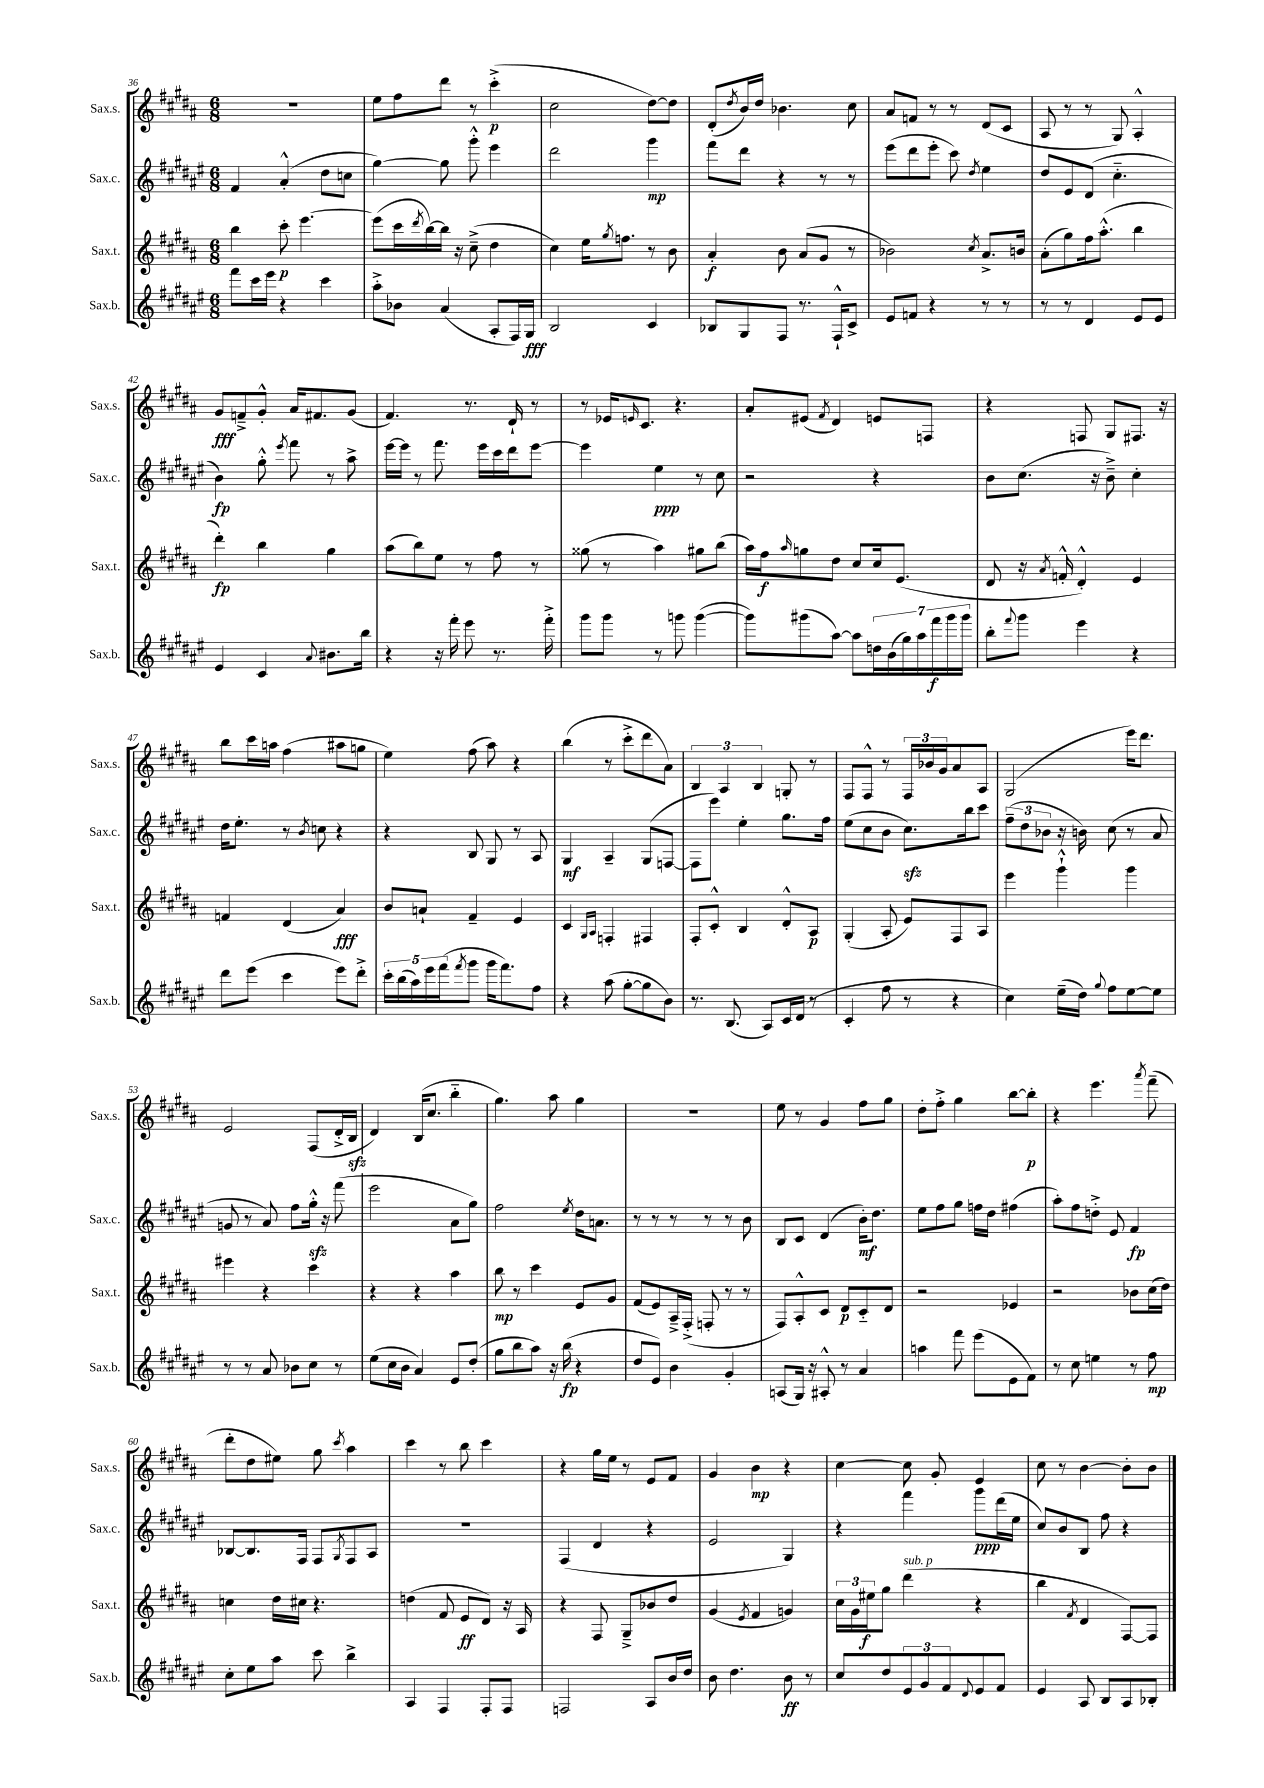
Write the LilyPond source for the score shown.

<<
\new StaffGroup <<
\new Staff = "s0" \with { instrumentName = "Sax.s." shortInstrumentName = "Sax.s." } {
    \clef treble \key b \major \numericTimeSignature \time 6/8
    R2. |
    e''8 fis''8 dis'''8 r8 cis'''4-.->\p( |
    cis''2 dis''8~) dis''8 |
    dis'8-.( \acciaccatura { dis''8 } b'16) dis''16 bes'4. cis''8 |
    ais'8 f'8 r8 r8 dis'8( cis'8 |
    ais8 r8 r8 gis8) ais4-.-^ |
    gis'8\fff f'8---> gis'8-.-^ ais'16 fis'8. gis'8( |
    fis'4.) r8. dis'16-! r8 |
    r8 ees'16 \grace { e'16 } cis'8. r4. |
    ais'8-. eis'8( \acciaccatura { fis'8 } dis'4) e'8 f8 |
    r4 f8 gis8 fis8. r16 |
    b''8 cis'''16 a''16 fis''4( ais''8 g''8 |
    e''4) fis''8( ais''8) r4 |
    b''4( r8 cis'''8-.-> dis'''8 ais'8) |
    \tuplet 3/2 { b4 ais4 b4 } g8-. r8 |
    fis8 fis8-^ r8 \tuplet 3/2 { fis16 bes'16 gis'16 } ais'8 ais8 |
    gis2( e'''16) dis'''8. |
    e'2 fis8( dis'16-.-> b16\sfz |
    dis'4) b16( cis''8. b''4-_ |
    gis''4.) ais''8 gis''4 |
    R2. |
    e''8 r8 gis'4 fis''8 gis''8 |
    dis''8-. fis''8-.-> gis''4 b''8~ b''8-.\p |
    r4 e'''4. \acciaccatura { ais'''8 } fis'''8--( |
    dis'''8-. dis''8 eis''8) gis''8 \acciaccatura { cis'''8 } ais''4 |
    cis'''4 r8 b''8 cis'''4 |
    r4 gis''16 e''16 r8 e'8 fis'8 |
    gis'4 b'4\mp r4 |
    cis''4~ cis''8 gis'8-. e'4 |
    cis''8 r8 b'4~ b'8-. b'8 \bar "|." |
}
\new Staff = "s1" \with { instrumentName = "Sax.c." shortInstrumentName = "Sax.c." } {
    \clef treble \key fis \major \numericTimeSignature \time 6/8
    fis'4 ais'4-.-^( dis''8 c''8 |
    gis''4~) gis''8 gis'''8-.-^ eis'''4 |
    dis'''2 gis'''4\mp |
    fis'''8 dis'''8 r4 r8 r8 |
    eis'''8( dis'''8 eis'''8-. cis'''8) \acciaccatura { dis''8 } eis''4 |
    dis''8 eis'8 dis'8( cis''4.-_ |
    b'4\fp) gis''8-.-^ \acciaccatura { eis'''8 } fis'''8 r8 ais''8-> |
    eis'''16~ eis'''16 r8 fis'''8. eis'''16 cis'''16 dis'''16 eis'''8~ |
    eis'''4 eis''4\ppp r8 cis''8 |
    r2 r4 |
    b'8 cis''8.( r16 b'8--->) cis''4-. |
    dis''16 eis''8.-. r8 \acciaccatura { b'8 } c''8 r4 |
    r4 b8 gis8 r8 ais8 |
    gis4\mf ais4-- gis8( f8~ |
    f8 eis'''8) eis''4-. gis''8. fis''16 |
    eis''8( cis''8 b'8 cis''8.\sfz) b''16 cis'''8 |
    \tuplet 3/2 { fis''8--( dis''8 bes'8 } r16 b'16) cis''8( r8 ais'8 |
    g'8 r8 ais'8) fis''8 gis''16-.-^\sfz r16 fis'''8( |
    eis'''2 ais'8 gis''8) |
    fis''2 \acciaccatura { eis''8 } dis''16 a'8. |
    r8 r8 r8 r8 r8 b'8 |
    b8 cis'8 dis'4( b'16-.\mf) dis''8. |
    eis''8 fis''8 gis''8 f''16 dis''16 fis''4( |
    ais''8-.) fis''8 d''8-.-> eis'8 fis'4\fp |
    bes8~ bes8. fis16 fis8 \acciaccatura { gis8 } fis8 ais8 |
    R2. |
    fis4( dis'4 r4 |
    eis'2 gis4) |
    r4 fis'''4 gis'''8\ppp dis'''16( eis''16 |
    cis''8) b'8 b8 fis''8 r4 \bar "|." |
}
\new Staff = "s2" \with { instrumentName = "Sax.t." shortInstrumentName = "Sax.t." } {
    \clef treble \key b \major \numericTimeSignature \time 6/8
    b''4 cis'''8-.\p e'''4.~ |
    e'''8( cis'''16 \acciaccatura { dis'''8 } b''16~) b''16 r16 cis''8--->( dis''4 |
    cis''4) e''16 \acciaccatura { gis''8 } f''8. r8 b'8 |
    ais'4-.\f b'8 ais'8( gis'8 r8 |
    bes'2) \acciaccatura { cis''8 } ais'8.-> b'16 |
    ais'8-.( gis''8) fis''16 ais''8.-.-^( b''4 |
    dis'''4-.\fp) b''4 gis''4 |
    ais''8( b''8) e''8 r8 fis''8 r8 |
    gisis''8( r8 ais''4) gis''8 b''8( |
    ais''16) fis''16\f \grace { ais''16 } g''8 dis''8 cis''8 cis''16 e'8.( |
    dis'8 r16 \acciaccatura { ais'8 } f'16-.-^ dis'4-.-^) e'4 |
    f'4 dis'4( ais'4\fff) |
    b'8 a'8-! fis'4-- e'4 |
    cis'4 \grace { gis16 ais16 } f4-. fis4 |
    fis8-. cis'8-.-^ b4 dis'8-.-^ ais8\p |
    gis4-.( ais8-. e'8) fis8 ais8 |
    e'''4 gis'''4-!-^ gis'''4 |
    eis'''4 r4 cis'''4 |
    r4 r4 ais''4 |
    b''8\mp r8 cis'''4 e'8 gis'8 |
    fis'8( e'8) ais16---> fis16-.->( f8-. r8 r8 |
    fis8) ais8-.-^ cis'8 dis'8\p cis'8-_ dis'8 |
    r2 ees'4 |
    r2 bes'8 cis''16( dis''16) |
    c''4 dis''16 cis''16 r4. |
    d''4( fis'8 e'8\ff dis'8) r16 ais16 |
    r4 fis8 gis8---> bes'8 dis''8 |
    gis'4( \acciaccatura { e'8 } fis'4 g'4) |
    \tuplet 3/2 { cis''16 gis'16 eis''16\f } gis''8 dis'''4^\markup { \italic "sub. p" }( r4 |
    b''4 \acciaccatura { fis'8 } dis'4 fis8~) fis8 \bar "|." |
}
\new Staff = "s3" \with { instrumentName = "Sax.b." shortInstrumentName = "Sax.b." } {
    \clef treble \key fis \major \numericTimeSignature \time 6/8
    fis'''8 cis'''16 eis'''16 r4 cis'''4 |
    ais''8-.-> bes'8 ais'4( ais8-. fis16) gis16\fff |
    b2 cis'4 |
    bes8 gis8 fis8 r8. fis16-!-^ cis'8-> |
    eis'8 f'8 r4 r8 r8 |
    r8 r8 dis'4 eis'8 eis'8 |
    eis'4 cis'4 \appoggiatura { ais'8 } bis'8. b''16 |
    r4 r16 fis'''16-. eis'''8 r8. fis'''16-.-> |
    gis'''8 gis'''8 r8 g'''8 g'''4~( |
    g'''8) gis'''8( ais''8~) ais''8 \tuplet 7/4 { d''16 b'16( gis''16) ais''16 fis'''16\f gis'''16 gis'''16 } |
    b''8-. \appoggiatura { fis'''8 } gis'''8 eis'''4 r4 |
    dis'''8 eis'''8( cis'''4 eis'''8) dis'''8-.-> |
    \tuplet 5/4 { cis'''16-. b''16( ais''16) eis'''16 fis'''16( } \acciaccatura { fis'''8 } gis'''8 gis'''16 fis'''8.) fis''8 |
    r4 ais''8( gis''8~-. gis''8 b'8) |
    r8. b8.( ais8) cis'16 dis'16( r8 |
    cis'4-. fis''8 r8 r4 |
    cis''4) eis''16--( dis''16) \appoggiatura { gis''8 } fis''8 eis''8~ eis''8 |
    r8 r8 ais'8 bes'8 cis''8 r8 |
    eis''8( cis''16 b'16 ais'4) eis'8 dis''8-.( |
    gis''8 b''8 ais''8) r16 b''16\fp( r4 |
    dis''8 eis'8) b'4 gis'4-. |
    a8( gis16) r16 ais8-.-^ r8 ais'4 |
    a''4 fis'''8 eis'''8( eis'8 fis'8) |
    r8 cis''8 e''4 r8 fis''8\mp |
    cis''8-. eis''8 ais''8 cis'''8 b''4-> |
    ais4 fis4 fis8-. fis8 |
    f2 ais8 b'16 dis''16 |
    b'8 dis''4. b'8\ff r8 |
    cis''8 dis''8 \tuplet 3/2 { eis'8 gis'8 fis'8 } \appoggiatura { dis'8 } eis'8 fis'8 |
    eis'4 ais8 b8 ais8 bes8-. \bar "|." |
}
>>
>>
\layout { \context { \Score currentBarNumber = #36 } }
